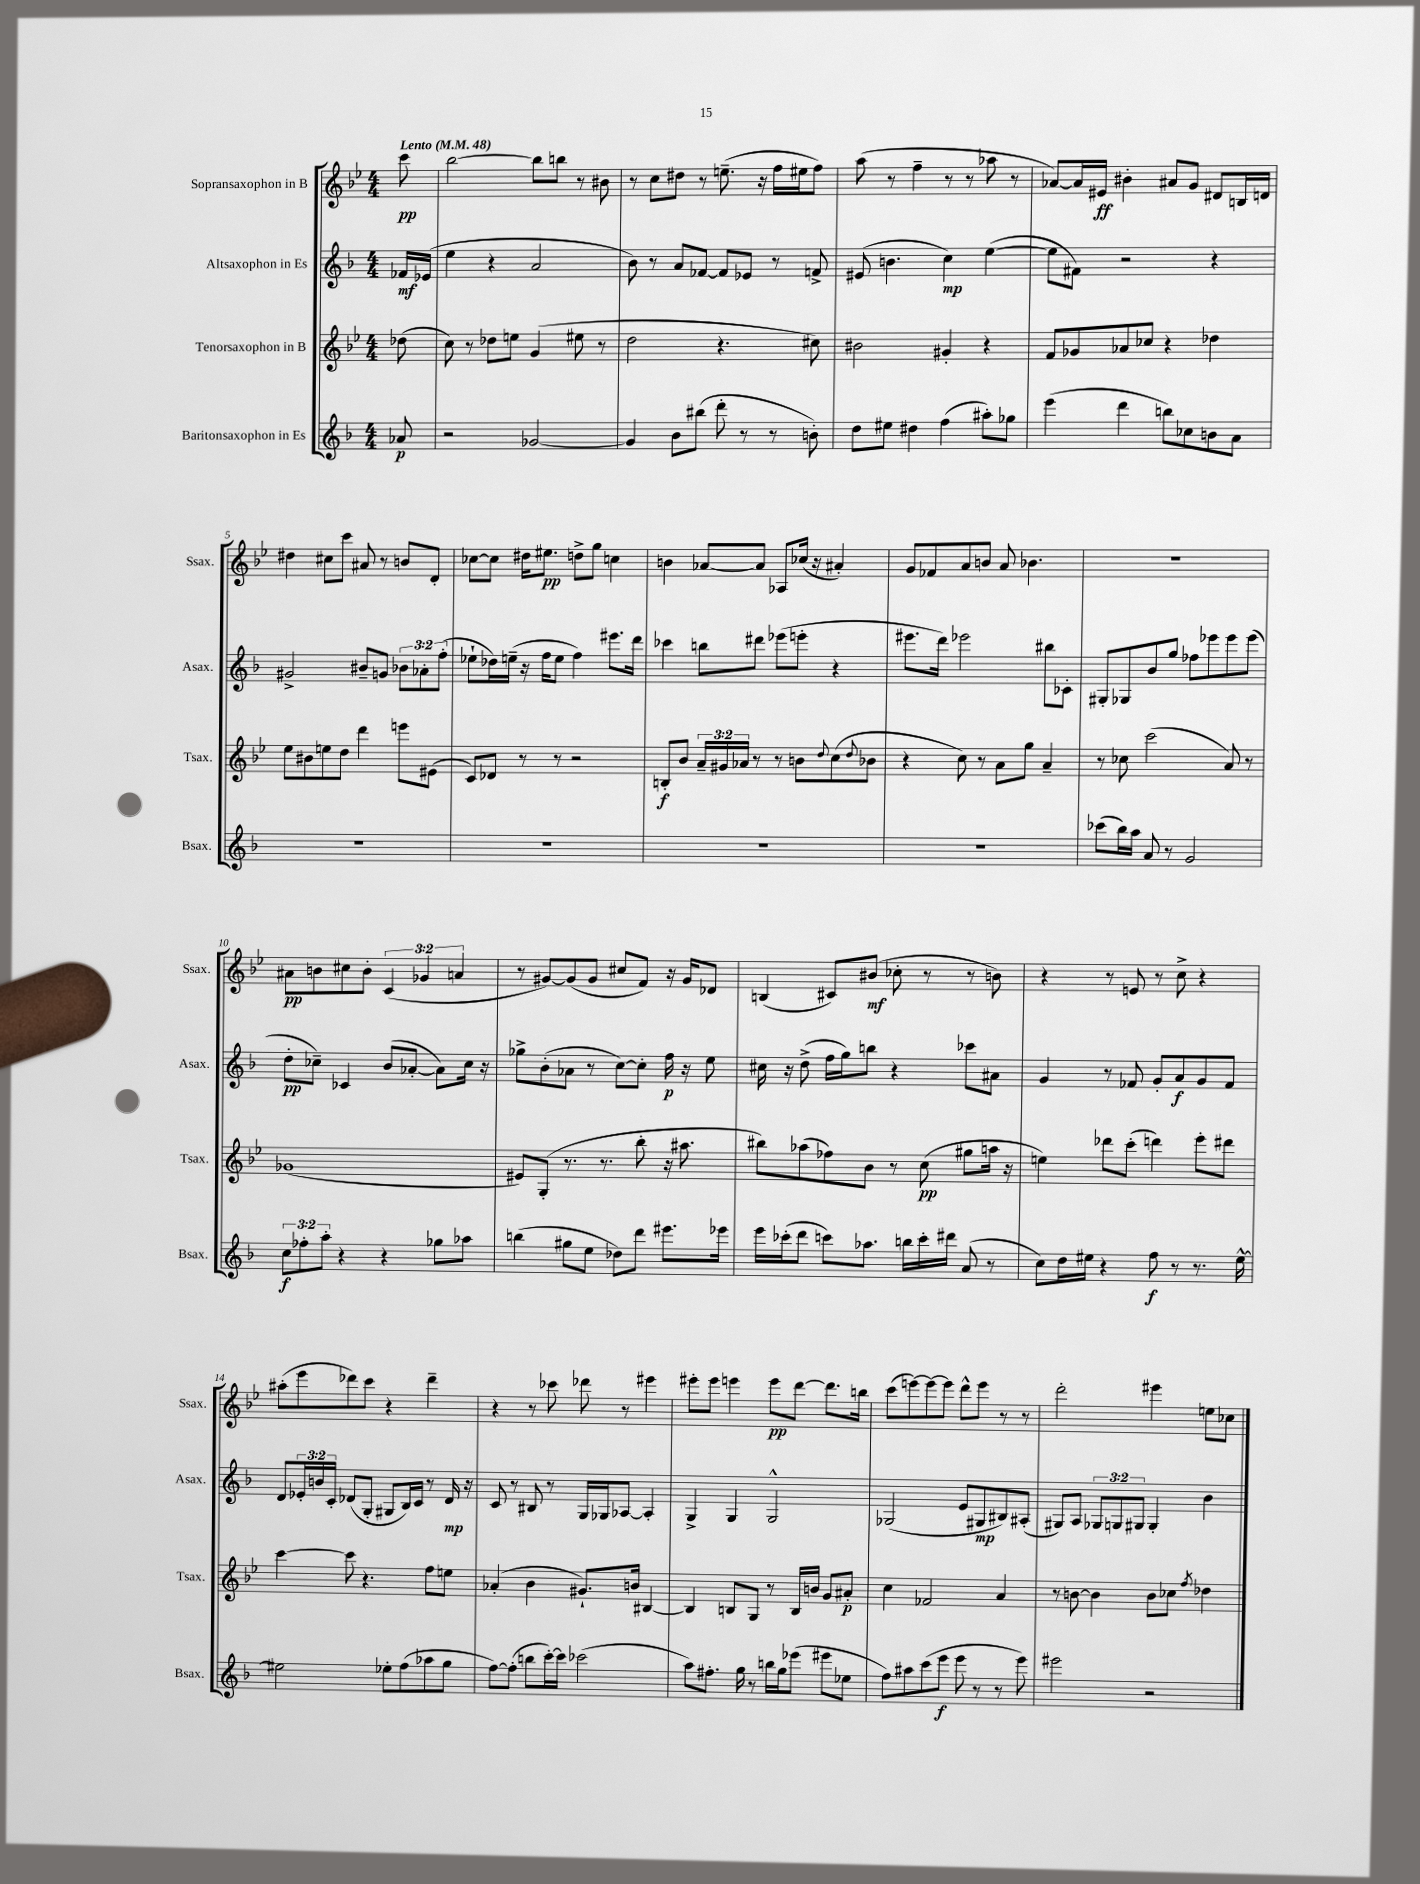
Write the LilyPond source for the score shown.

<<
\new StaffGroup <<
\new Staff = "s0" \with { instrumentName = "Sopransaxophon in B" shortInstrumentName = "Ssax." } {
    \clef treble \key bes \major \numericTimeSignature \time 4/4 \override Staff.TupletNumber.text = #tuplet-number::calc-fraction-text \partial 8 \tempo "Lento" 4 = 48
    c'''8\pp |
    bes''2~ bes''8 b''8 r8 bis'8 |
    r8 c''8 dis''8 r8 e''8.--( r16 f''16 eis''16 f''8) |
    a''8( r8 f''4-- r8 r8 aes''8 r8 |
    aes'8~) aes'16 eis'16\ff bis'4-. ais'8 g'8 dis'8 b16 d'16 |
    dis''4 cis''8 c'''8 ais'8 r8 b'8 d'8-. |
    ces''8~ ces''8 dis''16 eis''8.\pp d''8-> g''8 c''4 |
    b'4 aes'8~ aes'8 aes8 ces''16( r16 ais'4-.) |
    g'8 fes'8 a'8 b'8 a'8 bes'4. |
    R1 |
    ais'8\pp b'8 cis''8 b'8-. \tuplet 3/2 { c'4( ges'4 a'4 } |
    r8 gis'8~) gis'8( gis'8 cis''8 f'8) r16 gis'16 des'8 |
    b4( cis'8) bis'8\mf( ces''8-. r8 r8 b'8) |
    r4 r8 e'8 r8 c''8-> r4 |
    ais''8-.( ees'''8 des'''8) c'''8 r4 des'''4-- |
    r4 r8 ces'''8 des'''8 r8 eis'''4 |
    eis'''8-. eis'''8 e'''4 e'''8\pp d'''8~ d'''8. b''16 |
    c'''8( e'''8~) e'''8~ e'''8 d'''8-^ e'''8 r8 r8 |
    d'''2-. eis'''4 e''8 ces''8 \bar "|." |
}
\new Staff = "s1" \with { instrumentName = "Altsaxophon in Es" shortInstrumentName = "Asax." } {
    \clef treble \key f \major \numericTimeSignature \time 4/4 \override Staff.TupletNumber.text = #tuplet-number::calc-fraction-text \partial 8
    fes'16\mf ees'16( |
    e''4 r4 a'2 |
    bes'8) r8 a'8 fes'8~ fes'8 ees'8 r8 f'8-> |
    eis'8( b'4. c''4\mp) e''4~( |
    e''8 fis'8) r2 r4 |
    gis'2-> bis'8-- g'8 \tuplet 3/2 { bes'8 aes'8-. f''8-.( } |
    ees''8-! des''16) e''16--( r16 f''16 e''8 f''4) eis'''8. d'''16 |
    ces'''4 b''8 dis'''8 ees'''8( e'''8-. r4 |
    eis'''8. d'''16) ees'''2 bis''8 ces'8-. |
    gis8-. ges8 bes'8 g''8 fes''8 ees'''8 ees'''8 ees'''8( |
    d''8-.\pp ces''8--) ces'4 bes'8( aes'8~-. aes'8) ces''16 r16 |
    ges''8-> bes'8-.( aes'8 r8 c''8~) c''8-. f''16\p r16 e''8 |
    cis''16 r16 d''8->( f''16 g''16) b''8 r4 ces'''8 ais'8 |
    g'4 r8 fes'8 g'8-. a'8\f g'8 fes'8 |
    d'8 \tuplet 3/2 { ees'16-. b'16 c'16-. } des'8( g8-. gis8 bes16) c'16 r8 des'16\mp r16 |
    c'8 r8 bis8 r8 g16 ges16 aes8~ aes4-. |
    g4-> g4 g2-^ |
    ges2( e'8 gis8\mp bis8) ais8-.( |
    gis8) a8 \tuplet 3/2 { ges8 g8 gis8 } gis4-. bes'4 \bar "|." |
}
\new Staff = "s2" \with { instrumentName = "Tenorsaxophon in B" shortInstrumentName = "Tsax." } {
    \clef treble \key bes \major \numericTimeSignature \time 4/4 \override Staff.TupletNumber.text = #tuplet-number::calc-fraction-text \partial 8
    des''8( |
    c''8) r8 des''8 e''8 g'4( eis''8 r8 |
    d''2 r4. cis''8) |
    bis'2 gis'4-. r4 |
    f'8 ges'8 aes'8 ces''8 r4 des''4 |
    ees''8 bis'8 e''8 d''8 d'''4 e'''8 eis'8( |
    c'8) des'8 r8 r8 r2 |
    b8-.\f bes'8 \tuplet 3/2 { a'16-- gis'16 aes'16 } r8 r8 b'8 \appoggiatura { d''8 } c''8( \appoggiatura { d''8 } bes'8 |
    r4 c''8) r8 a'8 g''8 a'4-- |
    r8 ces''8 c'''2( a'8) r8 |
    ges'1( |
    eis'8) g8-.( r8. r8. bes''8-. r16 ais''8. |
    bis''8) aes''8( fes''8) bes'8 r8 c''8\pp( gis''8 a''16 r16 |
    e''4) des'''8 c'''8-.( d'''4) ees'''8-. dis'''8 |
    c'''4~ c'''8 r4. f''8 e''8 |
    aes'4-.( bes'4 gis'8.-!) b'16 bis4~ |
    bis4 b8 g8 r8 b16 b'16 g'8 ais'8-.\p |
    c''4 fes'2 a'4 |
    r8 b'8~ b'4 b'8 ces''8 \acciaccatura { f''8 } des''4 \bar "|." |
}
\new Staff = "s3" \with { instrumentName = "Baritonsaxophon in Es" shortInstrumentName = "Bsax." } {
    \clef treble \key f \major \numericTimeSignature \time 4/4 \override Staff.TupletNumber.text = #tuplet-number::calc-fraction-text \partial 8
    aes'8\p |
    r2 ges'2~ |
    ges'4 bes'8 bis''8( d'''8-. r8 r8 b'8-.) |
    d''8 eis''8 dis''4 f''4( ais''8-.) ges''8 |
    e'''4( d'''4 b''8) ces''8 b'8 a'8 |
    R1 |
    R1 |
    R1 |
    R1 |
    ces'''8( bes''16) a''16 a'8 r8 g'2 |
    \tuplet 3/2 { c''8\f fes''8-. a''8-. } r4 r4 ges''8 aes''8 |
    b''4( gis''8 e''8 des''8) d'''8 eis'''8. ees'''16 |
    e'''16 ces'''16-.( d'''8 c'''8) aes''8. b''16 c'''16-. dis'''16 a'8( r8 |
    c''8) d''16 eis''16 r4 f''8\f r8 r8. eis''16~-^ |
    eis''2 ees''8-. f''8( aes''8 g''8 |
    f''8~) f''8-.( b''8 c'''16~-.) c'''16 ces'''2( |
    a''8) fis''8.-. g''16 r8 b''16 g''16 ees'''8( eis'''8 ees''8 |
    f''8) ais''8 c'''8( e'''8\f e'''8 r8 r8 e'''8) |
    eis'''2 r2 \bar "|." |
}
>>
>>
